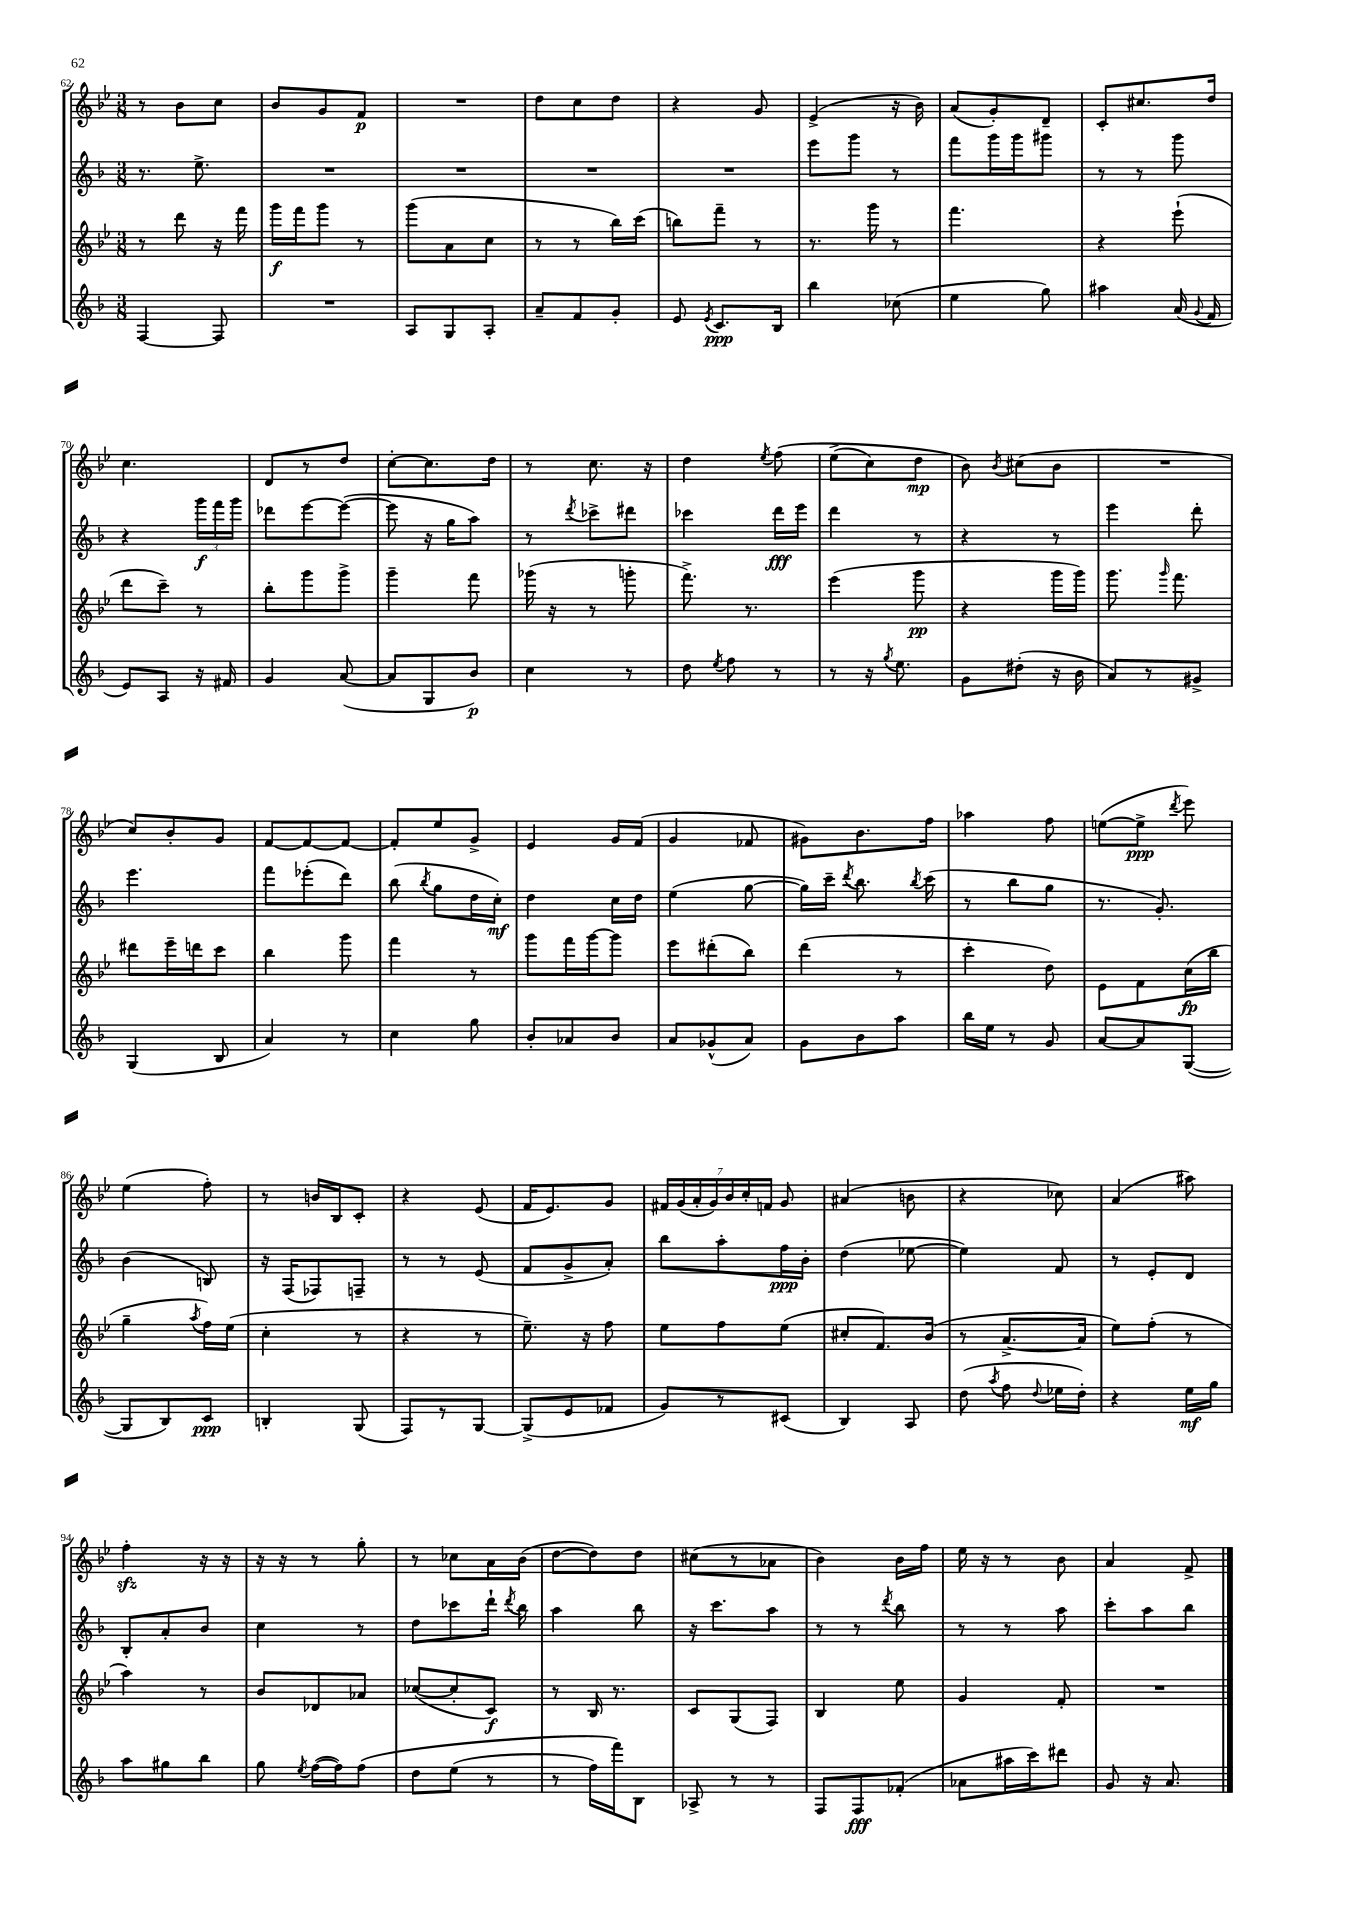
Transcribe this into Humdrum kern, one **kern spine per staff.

**kern	**dynam	**kern	**dynam	**kern	**dynam	**kern	**dynam
*part4	*part4	*part3	*part3	*part2	*part2	*part1	*part1
*staff4	*staff4	*staff3	*staff3	*staff2	*staff2	*staff1	*staff1
*clefG2	*	*clefG2	*	*clefG2	*	*clefG2	*
*k[b-]	*	*k[b-e-]	*	*k[b-]	*	*k[b-e-]	*
*M3/8	*	*M3/8	*	*M3/8	*	*M3/8	*
=62	=62	=62	=62	=62	=62	=62	=62
[4F/	.	8r	.	8.r	.	8r	.
.	.	8ddd\	.	.	.	8b-\L	.
.	.	.	.	8.ee^\	.	.	.
8F/]	.	16r	.	.	.	8cc\J	.
.	.	16fff\	.	.	.	.	.
=63	=63	=63	=63	=63	=63	=63	=63
4.r	.	16ggg\LL	f	4.r	.	8b-/L	.
.	.	16fff\J	.	.	.	.	.
.	.	8ggg\J	.	.	.	8g/	.
.	.	8r	.	.	.	8f/J	p
=64	=64	=64	=64	=64	=64	=64	=64
8A/L	.	(8ggg\L	.	4.r	.	4.r	.
8G/	.	8a\	.	.	.	.	.
8A'/J	.	8cc\J	.	.	.	.	.
=65	=65	=65	=65	=65	=65	=65	=65
8a~/L	.	8r	.	4.r	.	8dd\L	.
8f/	.	8r	.	.	.	8cc\	.
8g'/J	.	16bb-\LL)	.	.	.	8dd\J	.
.	.	(16ccc\JJ	.	.	.	.	.
=66	=66	=66	=66	=66	=66	=66	=66
8e/	.	8bbn\L)	.	4.r	.	4r	.
8qe/	.	.	.	.	.	.	.
8.c/L	ppp	8fff~\J	.	.	.	.	.
.	.	8r	.	.	.	8g/	.
16B-/Jk	.	.	.	.	.	.	.
=67	=67	=67	=67	=67	=67	=67	=67
4bb-\	.	8.r	.	8eee\L	.	(4e-^/	.
.	.	.	.	8ggg\J	.	.	.
.	.	16ggg\	.	.	.	.	.
(8cc-X\	.	8r	.	8r	.	16r	.
.	.	.	.	.	.	16b-\)	.
=68	=68	=68	=68	=68	=68	=68	=68
4ee\	.	4.fff\	.	8fff\L	.	(8a/L	.
.	.	.	.	16ggg\L	.	8g'/)	.
.	.	.	.	16ggg\J	.	.	.
8gg\)	.	.	.	8ggg#X\J	.	8d~/J	.
=69	=69	=69	=69	=69	=69	=69	=69
4aa#X\	.	4r	.	8r	.	8c'/L	.
.	.	.	.	8r	.	8.cc#X/	.
(16a/	.	(8eee-`\	.	8ggg\	.	.	.
8qqg/	.	.	.	.	.	.	.
16f/	.	.	.	.	.	16dd/Jk	.
!!LO:LB:g=z
=70	=70	=70	=70	=70	=70	=70	=70
8e/L)	.	8ddd\L	.	4r	.	4.cc\	.
8A/J	.	8ccc~\J)	.	.	.	.	.
16r	.	8r	.	24ggg\LL	f	.	.
.	.	.	.	24fff\	.	.	.
16f#X/	.	.	.	.	.	.	.
.	.	.	.	24ggg\JJ	.	.	.
=71	=71	=71	=71	=71	=71	=71	=71
4g/	.	8bb-'\L	.	8ddd-X\L	.	8d/L	.
.	.	8ggg\	.	[8eee\	.	8r	.
([8a/	.	8ggg^\J	.	(8eee\J_	.	8dd/J	.
=72	=72	=72	=72	=72	=72	=72	=72
8a/L]	.	4ggg~\	.	8eee\]	.	[8cc'\L	.
8G/	.	.	.	16r	.	8.cc\]	.
.	.	.	.	16gg\KL	.	.	.
8b-/J)	p	8fff\	.	8aa\J)	.	.	.
.	.	.	.	.	.	16dd\Jk	.
=73	=73	=73	=73	=73	=73	=73	=73
4cc\	.	(16ggg-X\	.	8r	.	8r	.
.	.	16r	.	.	.	.	.
.	.	.	.	8qddd/	.	.	.
.	.	8r	.	8ccc-X^\L	.	8.cc\	.
8r	.	8gggn'\	.	8ddd#X\J	.	.	.
.	.	.	.	.	.	16r	.
=74	=74	=74	=74	=74	=74	=74	=74
8dd\	.	8.fff^\)	.	4ccc-X\	.	4dd\	.
8qee/	.	.	.	.	.	.	.
8ff\	.	.	.	.	.	.	.
.	.	8.r	.	.	.	.	.
.	.	.	.	.	.	8qee-/	.
8r	.	.	.	16ddd\LL	fff	(8ff\	.
.	.	.	.	16eee\JJ	.	.	.
=75	=75	=75	=75	=75	=75	=75	=75
8r	.	(4eee-\	.	4ddd\	.	(8ee-^\L	.
16r	.	.	.	.	.	8cc\)	.
8qgg/	.	.	.	.	.	.	.
8.ee\	.	.	.	.	.	.	.
.	.	8ggg\	pp	8r	.	8dd\J	mp
=76	=76	=76	=76	=76	=76	=76	=76
8g\L	.	4r	.	4r	.	8b-\)	.
.	.	.	.	.	.	8qb-/	.
(8dd#X'\J	.	.	.	.	.	(8cc#X\L	.
16r	.	16ggg\LL	.	8r	.	8b-\J	.
16b-\	.	16ggg\JJ)	.	.	.	.	.
=77	=77	=77	=77	=77	=77	=77	=77
8a/L)	.	8.ggg\	.	4eee\	.	4.r	.
8r	.	.	.	.	.	.	.
.	.	16qqggg/	.	.	.	.	.
.	.	8.fff\	.	.	.	.	.
8g#X^/J	.	.	.	8ddd'\	.	.	.
!!LO:LB:g=z
=78	=78	=78	=78	=78	=78	=78	=78
(4G/	.	8ddd#X\L	.	4.eee\	.	8cc/L)	.
.	.	16eee-~\L	.	.	.	8b-'/	.
.	.	16dddn\J	.	.	.	.	.
8B-/	.	8ccc\J	.	.	.	8g/J	.
=79	=79	=79	=79	=79	=79	=79	=79
4a/)	.	4bb-\	.	8fff\L	.	[8f/L	.
.	.	.	.	(8eee-X'\	.	8f/_	.
8r	.	8ggg\	.	8ddd\J)	.	8f/J_	.
=80	=80	=80	=80	=80	=80	=80	=80
4cc\	.	4fff\	.	(8bb-\	.	8f'/L]	.
.	.	.	.	8qbb-/	.	.	.
.	.	.	.	8gg\L	.	8ee-/	.
8gg\	.	8r	.	16dd\L	.	8g^/J	.
.	.	.	.	16cc'\JJ)	mf	.	.
=81	=81	=81	=81	=81	=81	=81	=81
8b-'/L	.	8ggg\L	.	4dd\	.	4e-/	.
8a-X/	.	16fff\L	.	.	.	.	.
.	.	[16ggg\J	.	.	.	.	.
8b-/J	.	8ggg\J]	.	16cc\LL	.	16g/LL	.
.	.	.	.	16dd\JJ	.	(16f/JJ	.
=82	=82	=82	=82	=82	=82	=82	=82
8a/L	.	8eee-\L	.	(4ee\	.	4g/	.
(8g-X^^/	.	(8ddd#X'\	.	.	.	.	.
8a/J)	.	8bb-\J)	.	[8gg\	.	8f-X/	.
=83	=83	=83	=83	=83	=83	=83	=83
8g\L	.	(4ddd\	.	16gg\LL])	.	8g#X\L)	.
.	.	.	.	16ccc~\JJ	.	.	.
.	.	.	.	8qddd/	.	.	.
8b-\	.	.	.	8.bb-\	.	8.b-\	.
8aa\J	.	8r	.	.	.	.	.
.	.	.	.	8qbb-/	.	.	.
.	.	.	.	(16ccc\	.	16ff\Jk	.
=84	=84	=84	=84	=84	=84	=84	=84
16bb-\LL	.	4ccc'\	.	8r	.	4aa-X\	.
16ee\JJ	.	.	.	.	.	.	.
8r	.	.	.	8bb-\L	.	.	.
8g/	.	8dd\)	.	8gg\J	.	8ff\	.
=85	=85	=85	=85	=85	=85	=85	=85
[8a/L	.	8e-\L	.	8.r	.	([8een\L	.
8a/]	.	8f\	.	.	.	8ee^\J]	ppp
.	.	.	.	8.g'/)	.	.	.
.	.	.	.	.	.	8qddd/	.
([8G/J	.	(16cc\L	fp	.	.	8eee-\)	.
.	.	16bb-\JJ	.	.	.	.	.
!!LO:LB:g=z
=86	=86	=86	=86	=86	=86	=86	=86
8G/L]	.	4gg~\	.	(4b-\	.	(4ee-\	.
8B-/)	.	.	.	.	.	.	.
.	.	8qaa/	.	.	.	.	.
8c/J	ppp	16ff\LL)	.	8Bn/)	.	8ff'\)	.
.	.	(16ee-\JJ	.	.	.	.	.
=87	=87	=87	=87	=87	=87	=87	=87
4Bn'/	.	4cc'\	.	16r	.	8r	.
.	.	.	.	(16F/KL	.	.	.
.	.	.	.	8F-X/)	.	16bn/LL	.
.	.	.	.	.	.	16B-/J	.
(8G/	.	8r	.	8Fn~/J	.	8c'/J	.
=88	=88	=88	=88	=88	=88	=88	=88
8F/L)	.	4r	.	8r	.	4r	.
8r	.	.	.	8r	.	.	.
[8G/J	.	8r	.	(8e/	.	(8e-/	.
=89	=89	=89	=89	=89	=89	=89	=89
(8G^/L]	.	8.ee-~\)	.	8f/L	.	16f/KL	.
.	.	.	.	.	.	8.e-/)	.
8e/	.	.	.	8g^/	.	.	.
.	.	16r	.	.	.	.	.
8f-X/J	.	8ff\	.	8a'/J)	.	8g/J	.
=90	=90	=90	=90	=90	=90	=90	=90
8g/L)	.	8ee-\L	.	8bb-\L	.	28f#X/LL	.
.	.	.	.	.	.	(28g/	.
.	.	.	.	.	.	28a'/	.
.	.	.	.	.	.	28g/)	.
8r	.	8ff\	.	8aa'\	.	.	.
.	.	.	.	.	.	28b-/	.
.	.	.	.	.	.	28cc'/	.
.	.	.	.	.	.	28fn/JJ	.
(8c#X/J	.	(8ee-\J	.	16ff\L	ppp	8g/	.
.	.	.	.	16b-'\JJ	.	.	.
=91	=91	=91	=91	=91	=91	=91	=91
4B-/)	.	8cc#X'/L	.	(4dd\	.	(4a#X/	.
.	.	8.f/)	.	.	.	.	.
8A/	.	.	.	[8ee-X\	.	8bn\	.
.	.	(16b-/Jk	.	.	.	.	.
=92	=92	=92	=92	=92	=92	=92	=92
(8dd\	.	8r	.	4ee-\])	.	4r	.
8qaa/	.	.	.	.	.	.	.
8ff\	.	[8.a^/L	.	.	.	.	.
8qqdd/	.	.	.	.	.	.	.
16ee-X\LL	.	.	.	8f/	.	8cc-X\)	.
16dd'\JJ)	.	16a/Jk]	.	.	.	.	.
=93	=93	=93	=93	=93	=93	=93	=93
4r	.	8ee-\L)	.	8r	.	(4a/	.
.	.	(8ff'\J	.	8e'/L	.	.	.
16ee\LL	mf	8r	.	8d/J	.	8aa#X\)	.
16gg\JJ	.	.	.	.	.	.	.
!!LO:LB:g=z
=94	=94	=94	=94	=94	=94	=94	=94
8aa\L	.	4aa\)	.	8B-'/L	.	4ffzz'\	.
8gg#X\	.	.	.	8a'/	.	.	.
8bb-\J	.	8r	.	8b-/J	.	16r	.
.	.	.	.	.	.	16r	.
=95	=95	=95	=95	=95	=95	=95	=95
8gg\	.	8b-/L	.	4cc\	.	16r	.
.	.	.	.	.	.	16r	.
8qee/	.	.	.	.	.	.	.
([16ff\LL	.	8d-X/	.	.	.	8r	.
16ff\J])	.	.	.	.	.	.	.
(8ff\J	.	8a-X/J	.	8r	.	8gg'\	.
=96	=96	=96	=96	=96	=96	=96	=96
8dd\L	.	([8cc-X/L	.	8dd\L	.	8r	.
(8ee\J	.	8cc-'/]	.	8ccc-X\	.	8cc-X\L	.
8r	.	8c/J)	f	16ddd`\Jk	.	16a\L	.
.	.	.	.	8qddd/	.	.	.
.	.	.	.	16bb-\	.	(16b-\JJ	.
=97	=97	=97	=97	=97	=97	=97	=97
8r	.	8r	.	4aa\	.	[8dd\L	.
16ff\LL)	.	16B-/	.	.	.	8dd\])	.
16fff\J)	.	8.r	.	.	.	.	.
8B-\J	.	.	.	8bb-\	.	8dd\J	.
=98	=98	=98	=98	=98	=98	=98	=98
8A-X^/	.	8c/L	.	16r	.	(8cc#X\L	.
.	.	.	.	8.ccc\L	.	.	.
8r	.	(8G/	.	.	.	8r	.
8r	.	8F/J)	.	8aa\J	.	8a-X\J	.
=99	=99	=99	=99	=99	=99	=99	=99
8F/L	.	4B-/	.	8r	.	4b-\)	.
8F/	fff	.	.	8r	.	.	.
.	.	.	.	8qddd/	.	.	.
(8f-X'/J	.	8ee-\	.	8bb-\	.	16b-\LL	.
.	.	.	.	.	.	16ff\JJ	.
=100	=100	=100	=100	=100	=100	=100	=100
8a-X\L	.	4g/	.	8r	.	16ee-\	.
.	.	.	.	.	.	16r	.
16aa#X\L	.	.	.	8r	.	8r	.
16ccc\J)	.	.	.	.	.	.	.
8ddd#X\J	.	8f'/	.	8aa\	.	8b-\	.
=101	=101	=101	=101	=101	=101	=101	=101
8g/	.	4.r	.	8ccc'\L	.	4a/	.
16r	.	.	.	8aa\	.	.	.
8.a/	.	.	.	.	.	.	.
.	.	.	.	8bb-\J	.	8f^/	.
==	==	==	==	==	==	==	==
*-	*-	*-	*-	*-	*-	*-	*-
